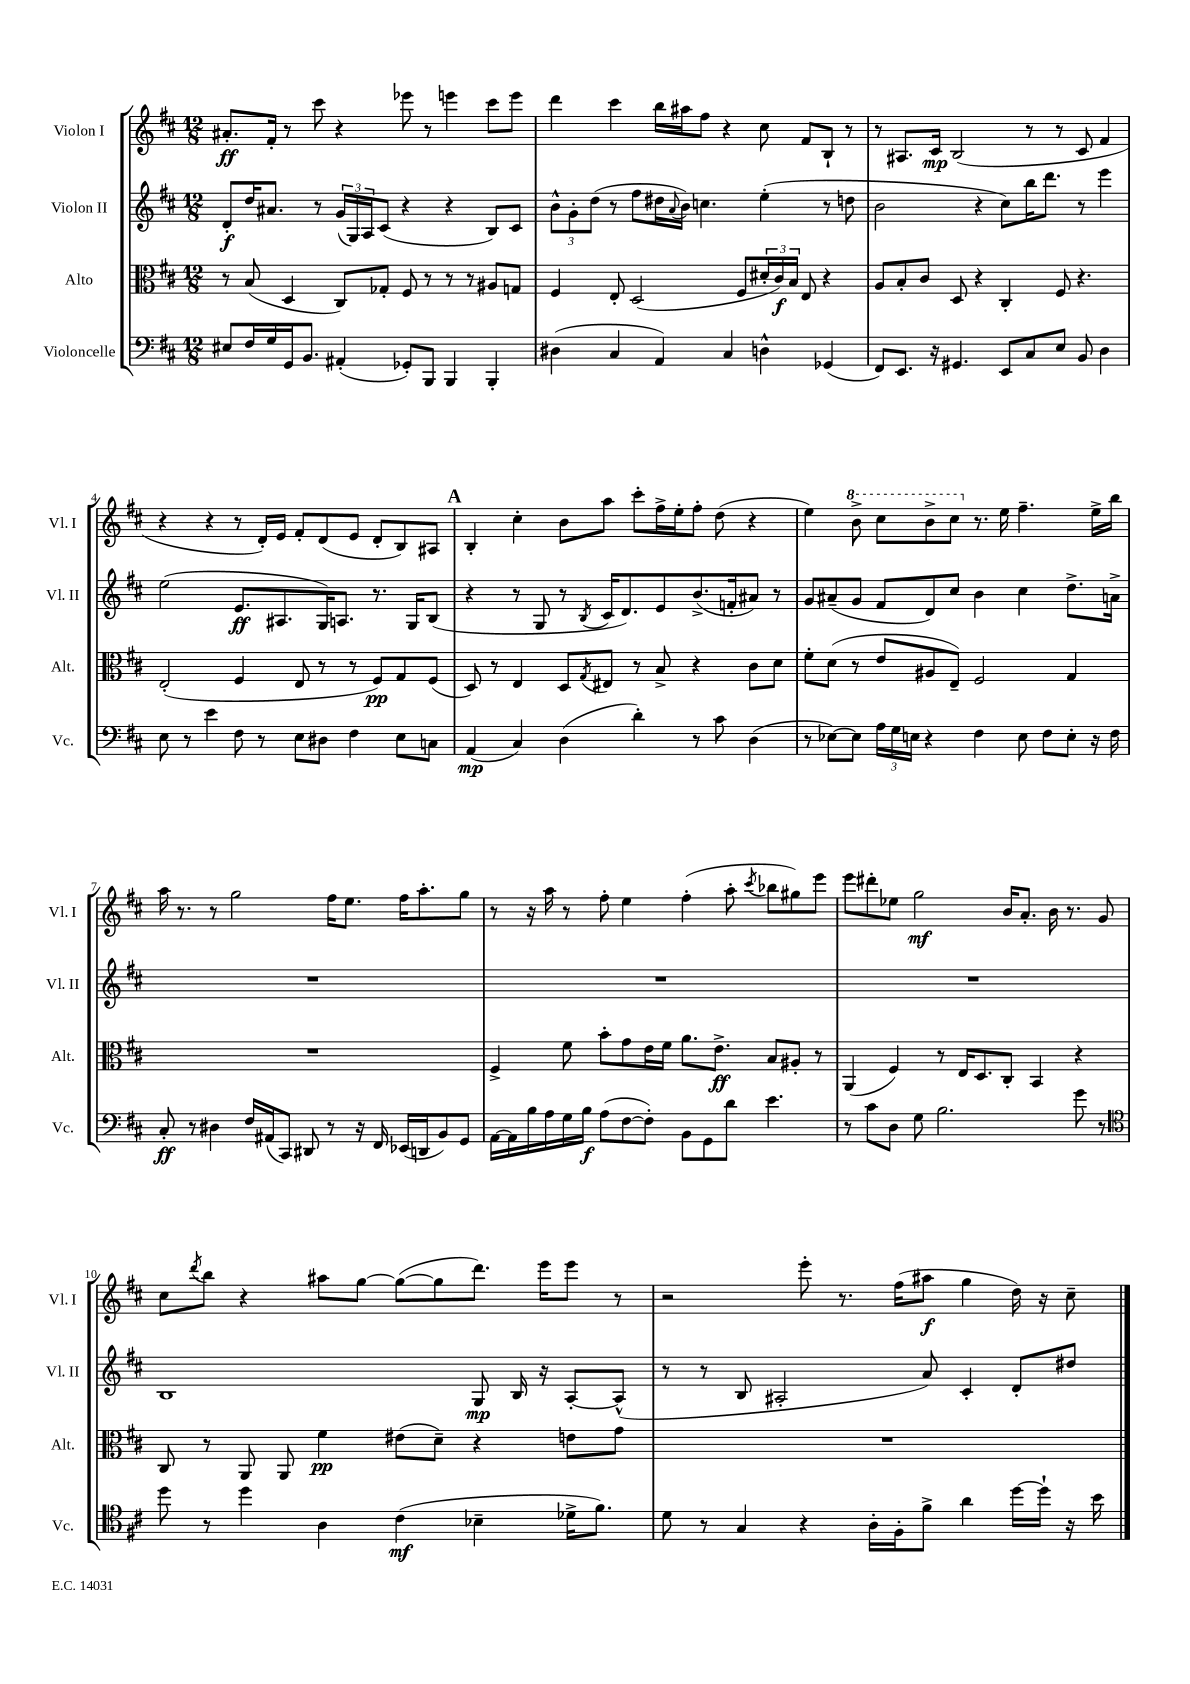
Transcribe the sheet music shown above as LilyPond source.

<<
\new StaffGroup <<
\new Staff = "s0" \with { instrumentName = "Violon I" shortInstrumentName = "Vl. I" } {
    \clef treble \key d \major \numericTimeSignature \time 12/8
    ais'8.-.\ff fis'16-. r8 cis'''8 r4 ees'''8 r8 e'''4 cis'''8 e'''8 |
    d'''4 cis'''4 b''16 ais''16 fis''8 r4 cis''8 fis'8 b8-! r8 |
    r8 ais8. cis'16\mp b2( r8 r8 cis'8 fis'4 |
    r4 r4 r8 d'16-.) e'16 fis'8-. d'8( e'8 d'8-. b8) ais8 |
    \mark \markup { \bold "A" } b4-. cis''4-. b'8 a''8 cis'''8-. fis''16-> e''16-. fis''8-. d''8( r4 |
    e''4) \ottava #1 b''8-> cis'''8 b''8-> cis'''8 \ottava #0 r8. e''16 fis''4.-- e''16-> b''16 |
    a''16 r8. r8 g''2 fis''16 e''8. fis''16 a''8.-. g''8 |
    r8 r16 a''16 r8 fis''8-. e''4 fis''4-.( a''8-. \acciaccatura { cis'''8 } bes''8 gis''8) e'''8 |
    e'''8 dis'''8-. ees''8 g''2\mf b'16 a'8.-. b'16 r8. g'8 |
    cis''8 \acciaccatura { d'''8 } b''8 r4 ais''8 g''8~ g''8~( g''8 d'''8.) e'''16 e'''8 r8 |
    r2 e'''8-. r8. fis''16( ais''8\f g''4 d''16) r16 cis''8-- \bar "|." |
}
\new Staff = "s1" \with { instrumentName = "Violon II" shortInstrumentName = "Vl. II" } {
    \clef treble \key d \major \numericTimeSignature \time 12/8
    d'8-.\f d''16 ais'8. r8 \tuplet 3/2 { g'16( g16) a16 } cis'8( r4 r4 b8) cis'8 |
    \tuplet 3/2 { b'8-^ g'8-. d''8( } r8 fis''8 dis''16 \appoggiatura { a'8 } b'16) c''4. e''4-.( r8 d''8 |
    b'2 r4 cis''8) b''16 d'''8. r8 e'''4 |
    e''2( e'8.\ff ais8. g16) a8. r8. g16 b8( |
    \mark \markup { \bold "A" } r4 r8 g8 r8 \acciaccatura { b8 } cis'16 d'8.) e'8 b'8.->( f'16-. ais'8) r8 |
    g'8 ais'8--( g'8 fis'8 d'8) cis''8 b'4 cis''4 d''8.-> a'16-> |
    R1. |
    R1. |
    R1. |
    b1 g8\mp b16 r16 a8~-. a8-^( |
    r8 r8 b8 ais2-. a'8) cis'4-. d'8-. dis''8 \bar "|." |
}
\new Staff = "s2" \with { instrumentName = "Alto" shortInstrumentName = "Alt." } {
    \clef alto \key d \major \numericTimeSignature \time 12/8
    r8 b8( d4 cis8) ges8-. fis8 r8 r8 r8 ais8 g8 |
    fis4 e8-. d2( fis8 \tuplet 3/2 { dis'16-. cis'16\f) b16 } e8 r4 |
    a8 b8-. cis'8 d8 r4 cis4-. fis8 r4. |
    e2-.( fis4 e8 r8 r8 fis8\pp) g8 fis8( |
    \mark \markup { \bold "A" } d8) r8 e4 d8 \acciaccatura { g8 } eis8 r8 b8-> r4 cis'8 d'8 |
    fis'8-. d'8( r8 e'8 ais8 e8--) fis2 g4 |
    R1. |
    fis4-> fis'8 b'8-. g'8 e'16 fis'16 a'8. e'8.->\ff b8 ais8-. r8 |
    a,4( fis4) r8 e16 d8. cis8-. b,4 r4 |
    cis8 r8 a,8 a,8 fis'4\pp eis'8( d'8--) r4 e'8 g'8 |
    R1. \bar "|." |
}
\new Staff = "s3" \with { instrumentName = "Violoncelle" shortInstrumentName = "Vc." } {
    \clef bass \key d \major \numericTimeSignature \time 12/8
    eis8 fis16 g16 g,16 b,8. ais,4-.( ges,8-.) b,,8 b,,4 b,,4-. |
    dis4( cis4 a,4) cis4 d4-^ ges,4( |
    fis,8) e,8. r16 gis,4. e,8 cis8 e8 b,8 d4 |
    e8 r8 e'4 fis8 r8 e8 dis8 fis4 e8 c8 |
    \mark \markup { \bold "A" } a,4\mp( cis4) d4( d'4-.) r8 cis'8 d4( |
    r8 ees8~) ees8 \tuplet 3/2 { a16 g16 e16 } r4 fis4 e8 fis8 e8-. r16 fis16 |
    cis8-.\ff r8 dis4 fis16 ais,16( cis,8) dis,8 r8 r16 fis,16 ees,16( d,16 b,8) g,8 |
    a,16~ a,16 b16 a16 g16 b16\f a8( fis8~ fis8-.) b,8 g,8 d'8 e'4. |
    r8 cis'8 d8 g8 b2. g'8 r8 |
    \clef tenor d''8 r8 d''4 a4 cis'4\mf( bes4-- des'16-> fis'8.) |
    d'8 r8 g4 r4 a16-. fis16-. fis'8-> a'4 d''16~ d''16-! r16 b'16 \bar "|." |
}
>>
>>
